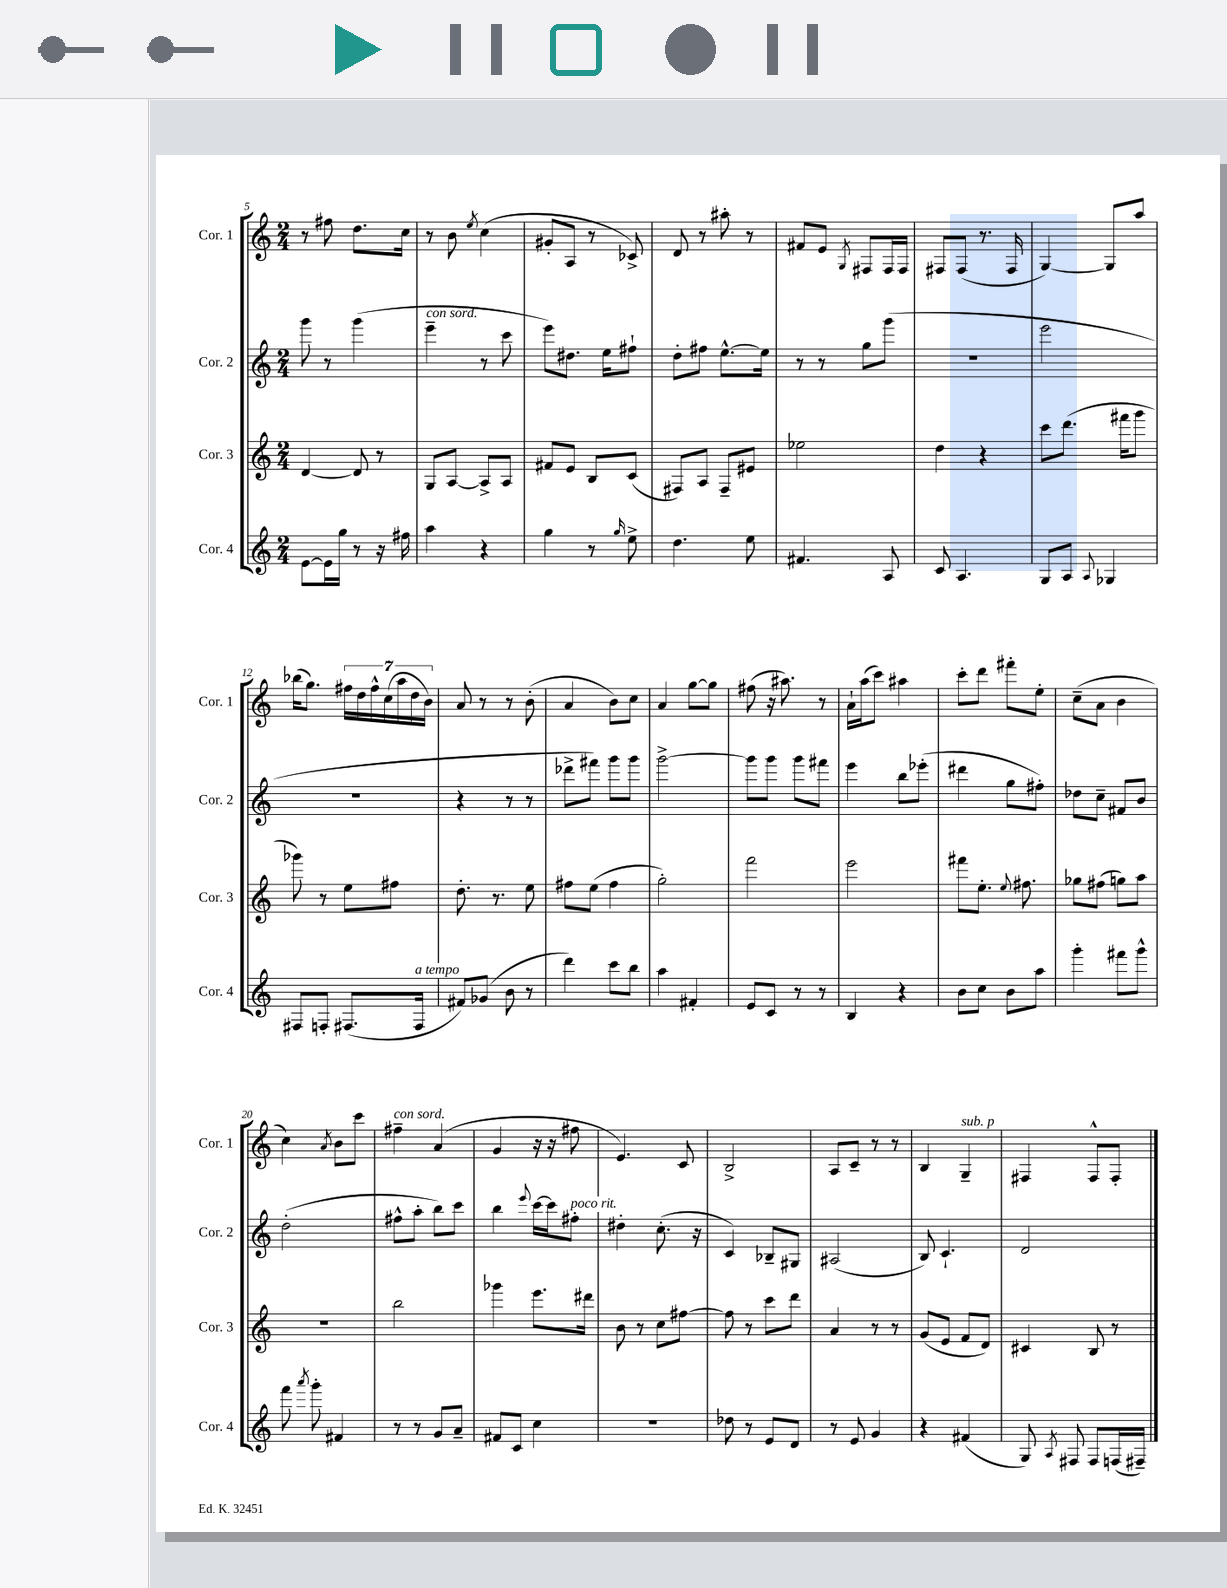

**kern	**kern	**kern	**kern
*part4	*part3	*part2	*part1
*staff4	*staff3	*staff2	*staff1
*I"Cor. 4	*I"Cor. 3	*I"Cor. 2	*I"Cor. 1
*I'Cor. 4	*I'Cor. 3	*I'Cor. 2	*I'Cor. 1
*clefG2	*clefG2	*clefG2	*clefG2
*k[]	*k[]	*k[]	*k[]
*M2/4	*M2/4	*M2/4	*M2/4
=5	=5	=5	=5
[8e\L	[4d/	8ggg\	8r
16e\L]	.	8r	8ff#X\
16gg\JJ	.	.	.
8r	8d/]	(4ggg\	8.dd\L
16r	8r	.	.
16ff#X\	.	.	16cc\Jk
=6	=6	=6	=6
!	!	!LO:TX:a:i:t=con sord.	!
4aa\	8G/L	4eee~\	8r
.	[8A/J	.	8b\
.	.	.	8qee/
4r	8A^/L]	8r	(4cc\
.	8A/J	8ccc\	.
=7	=7	=7	=7
4gg\	8f#X/L	8eee\L)	8g#X'/L
.	8e/J	8.dd#X\J	8A/J
8r	8B/L	.	8r
.	.	16ee\KL	.
16qqgg/	.	.	.
8ee^\	(8c/J	8ff#X`\J	8c-X^/)
=8	=8	=8	=8
4.dd\	8F#X/L)	8dd'\L	8d/
.	8A/J	8ff#X\J	8r
.	8F#~/L	[8.ee^^\L	8aa#X'\
8ee\	8e#X/J	.	8r
.	.	16ee\Jk]	.
=9	=9	=9	=9
4.f#X/	2ee-X\	8r	8f#X/L
.	.	8r	8e/J
.	.	.	8qG/
.	.	8gg\L	8F#X/L
8A/	.	(8ggg\J	16F#/L
.	.	.	16F#/JJ
=10	=10	=10	=10
8c/	4dd\	2r	8F#X/L
4.A/	.	.	(8F#/J
.	4r	.	8.r
.	.	.	16F#/
=11	=11	=11	=11
8G/L	8ccc\L	2eee\	[4G/)
8A/J	(8.ddd\J	.	.
8qqA/	.	.	.
4G-X/	.	.	8G/L]
.	16fff#X\KL	.	.
.	8ggg\J	.	8aa/J
!!LO:LB:g=z
=12	=12	=12	=12
8F#X/L	8ggg-X\)	2r	(16bb-X\KL
.	.	.	8.gg\J)
8Fn'/J	8r	.	.
(8.F#X/L	8ee\L	.	28ff#X\LL
.	.	.	28dd\
.	.	.	28ff#^^\
.	.	.	(28cc\
.	8ff#X\J	.	.
.	.	.	28aa\
.	.	.	28dd\
!LO:TX:a:i:t=a tempo	!	!	!
16F#/Jk	.	.	.
.	.	.	28b\JJ)
=13	=13	=13	=13
8f#X/L)	8.dd'\	4r	8a/
(8g-X/J	.	.	8r
.	8.r	.	.
8b\	.	8r	8r
8r	8ee\	8r	(8b'\
=14	=14	=14	=14
4ddd\)	8ff#X\L	8ddd-X^\L	4a/
.	(8ee\J	8fff#X\J)	.
8ccc\L	4ff#\	8ggg\L	8b\L)
8bb\J	.	8ggg\J	8cc\J
=15	=15	=15	=15
4aa\	2gg'\)	[2ggg^\	4a/
4f#X'/	.	.	[8gg\L
.	.	.	8gg\J]
=16	=16	=16	=16
8e/L	2fff\	8ggg\L]	(8ff#X\
8c/J	.	8ggg\J	16r
.	.	.	8.aa#X\)
8r	.	8ggg\L	.
8r	.	8fff#X\J	8r
=17	=17	=17	=17
4B/	2eee\	4eee\	16a`\LL
.	.	.	(16aa\J
.	.	.	8ccc\J)
4r	.	8bb\L	4aa#X\
.	.	(8eee-X'\J	.
=18	=18	=18	=18
8b\L	8fff#X\L	4ddd#X\	8ccc'\L
8cc\J	8.ee'\J	.	8ddd\J
8b\L	.	8gg\L	8fff#X'\L
.	8qqee/	.	.
.	8.ff#X\	.	.
8aa\J	.	8ff#X'\J)	8ee'\J
=19	=19	=19	=19
4ggg'\	8gg-X\L	8dd-X\L	(8cc~\L
.	(8ff#X\J	8cc~\J	8a\J
8fff#X\L	8ggn\L)	8f#X/L	4b\
8ggg^^\J	8aa\J	8b/J	.
!!LO:LB:g=z
=20	=20	=20	=20
8fff\	2r	(2dd'\	4cc\)
8qaaa/	.	.	.
8ggg'\	.	.	.
.	.	.	8qa/
4f#X/	.	.	8b\L
.	.	.	8ccc\J
=21	=21	=21	=21
!	!	!	!LO:TX:a:i:t=con sord.
8r	2bb\	8ff#X^^\L	4ff#X~\
8r	.	8aa'\J	.
8g/L	.	8bb\L)	(4a/
8a~/J	.	8ccc\J	.
=22	=22	=22	=22
8f#X/L	4ggg-X\	4bb\	4g/
8c/J	.	.	.
.	.	8qqeee/	.
4cc\	8.eee\L	[16ccc\LL	16r
.	.	16ccc\J]	16r
!	!	!LO:TX:a:i:t=poco rit.	!
.	.	8ff#X'\J	8ff#X\
.	16ddd#X\Jk	.	.
=23	=23	=23	=23
2r	8b\	4dd#X'\	4.e/)
.	8r	.	.
.	8cc\L	(8.cc'\	.
.	[8ff#X\J	.	8c/
.	.	16r	.
=24	=24	=24	=24
8dd-X\	8ff#\]	4c/)	2B^/
8r	8r	.	.
8e/L	8ccc\L	8B-X~/L	.
8d/J	8ddd\J	8G#X/J	.
=25	=25	=25	=25
8r	4a/	(2A#X/	8A/L
8e/	.	.	8c~/J
4g/	8r	.	8r
.	8r	.	8r
=26	=26	=26	=26
4r	(8g/L	8B/)	4B/
.	8e/J	4.c`/	.
!	!	!	!LO:TX:a:i:t=sub. p
(4f#X/	8f/L	.	4G~/
.	8d/J)	.	.
=27	=27	=27	=27
8G/)	4c#X/	2d/	4F#X/
8qA/	.	.	.
8F#X/	.	.	.
8F#/L	8B/	.	8F#^^/L
(16Fn/L	8r	.	8F#'/J
16F#X~/JJ)	.	.	.
==	==	==	==
*-	*-	*-	*-
